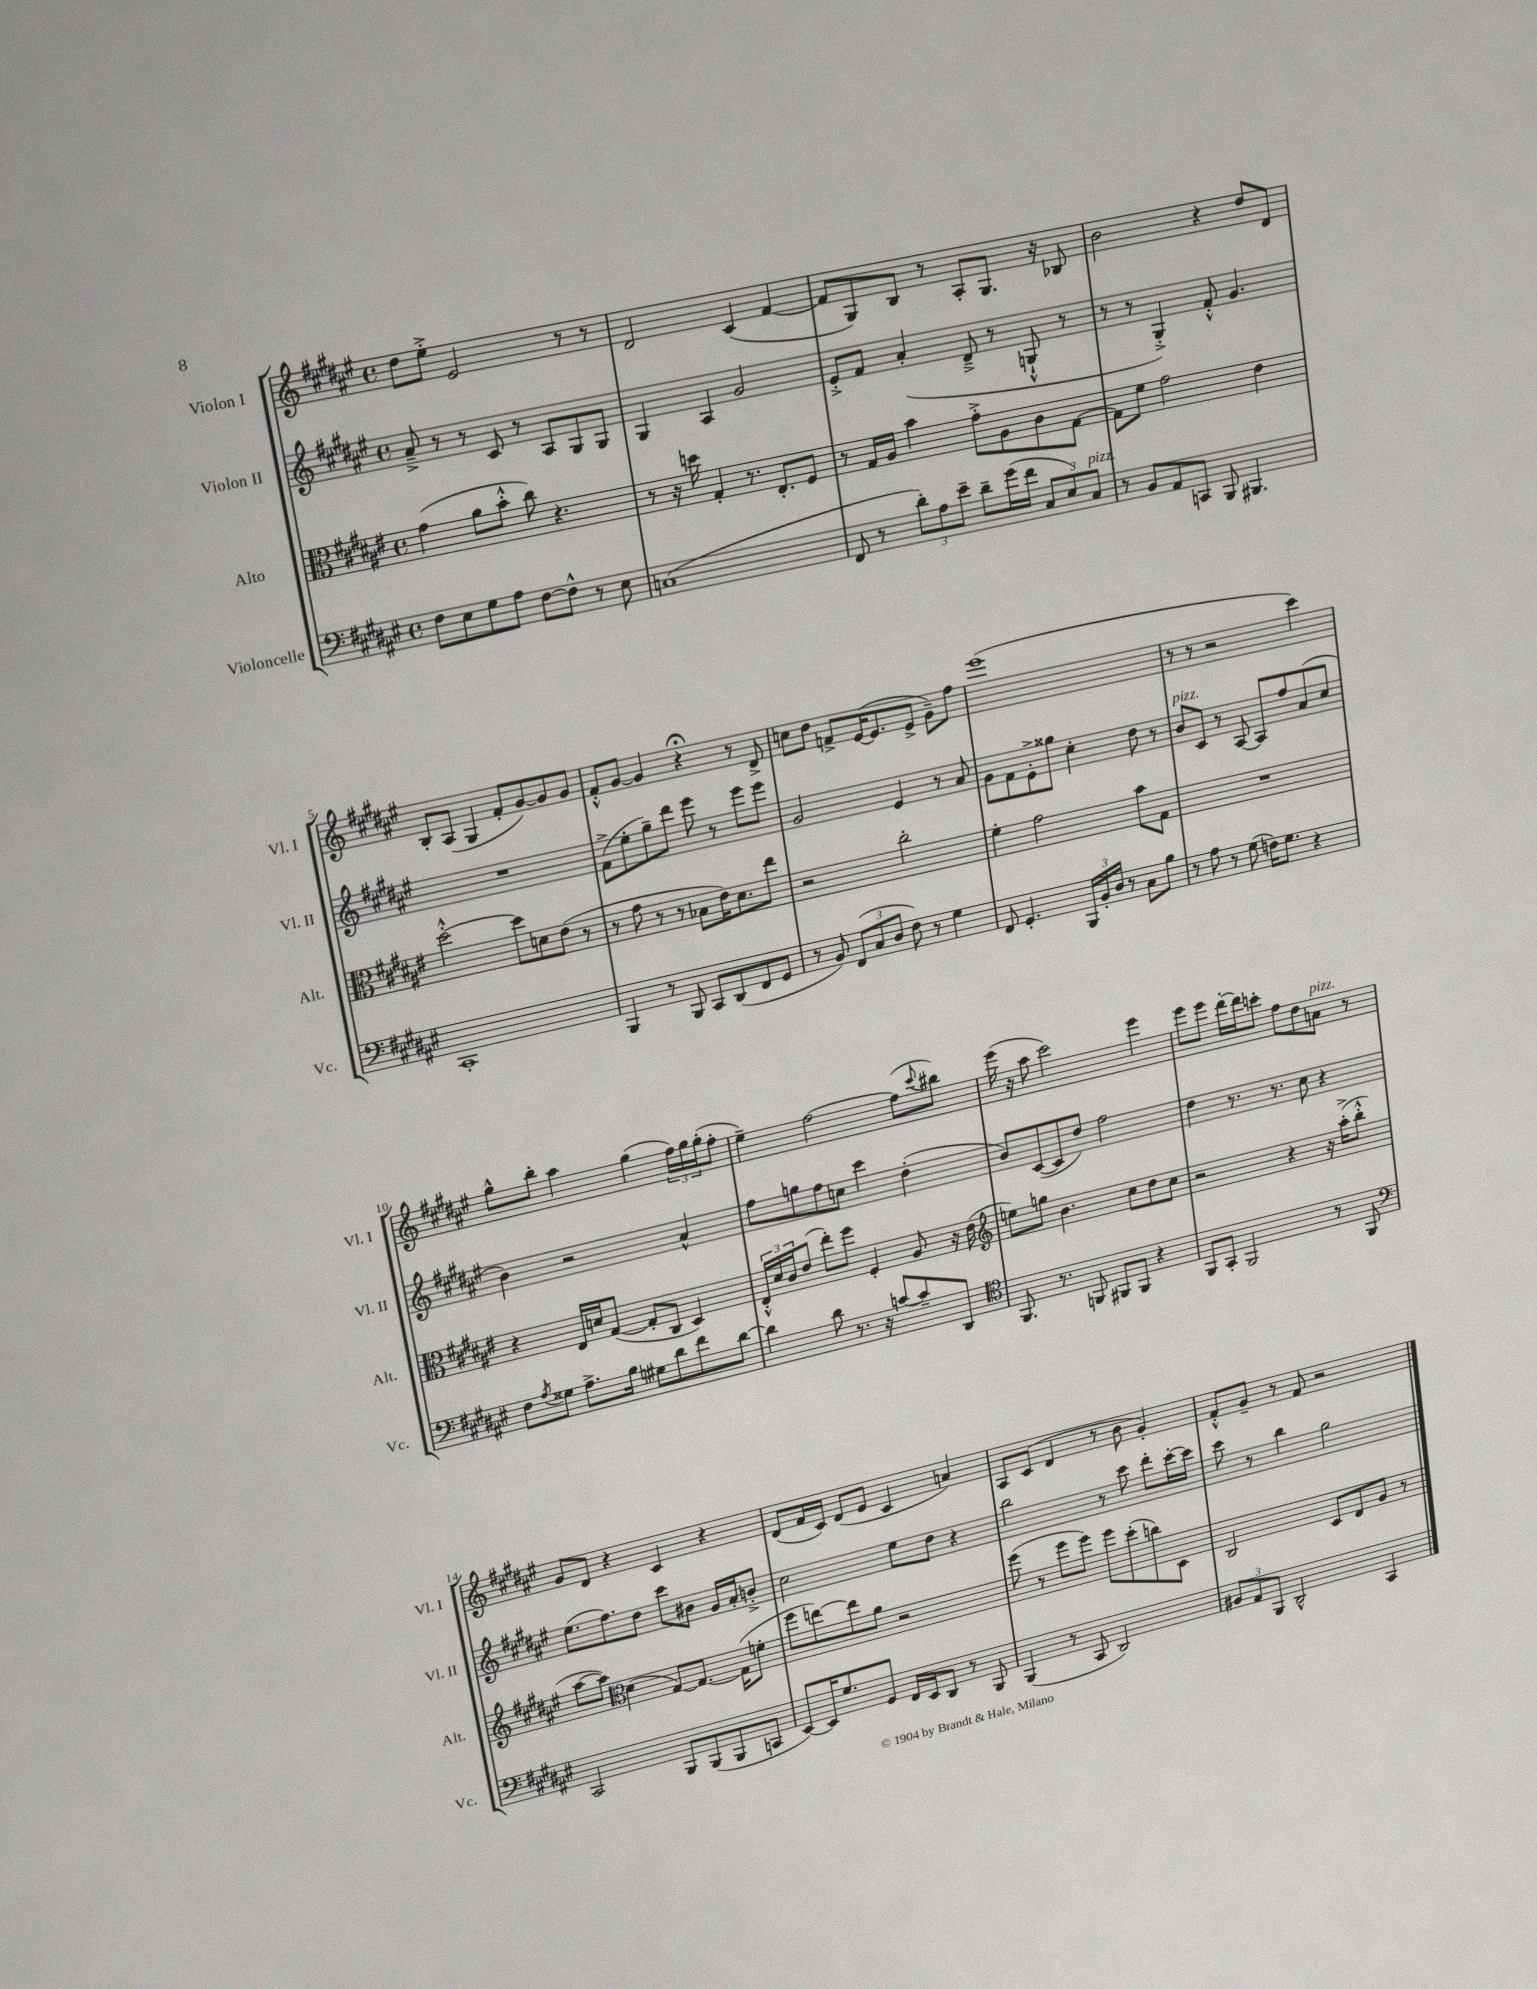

**kern	**kern	**kern	**kern
*staff4	*staff3	*staff2	*staff1
*clefF4	*clefC3	*clefG2	*clefG2
*k[f#c#g#d#a#e#]	*k[f#c#g#d#a#e#]	*k[f#c#g#d#a#e#]	*k[f#c#g#d#a#e#]
*M4/4	*M4/4	*M4/4	*M4/4
*met(c)	*met(c)	*met(c)	*met(c)
8F#	(4g#	8a#~^	8dd#
8E#	.	8r	8ee#'^
8G#	8a#	8r	2e#
8A#	8b'^^	8c#	.
[8F#	8cc#)	8r	.
8F#^^]	4.r	8A#	.
8r	.	8G#	8r
8E#	.	8G#	8r
=	=	=	=
(1C	8r	4G#	2d#
.	16r	.	.
.	16dd	.	.
.	4G#'	4A#	.
.	8.r	2g#	(4c#
.	8.E#'	.	.
.	.	.	[4f#
.	8F#	.	.
=	=	=	=
8FF#	8r	8e#'^	8f#]
8r	16G#	8f#	8G#)
.	16A#	.	.
12d#')	4b	(4a#'	8B
12A#	.	.	.
.	.	.	8r
12e#~	.	.	.
8d#~	8g#'^	8d#~^	8A#'
(16g#	8A#	8r	8.G#
16f#	.	.	.
12C#	8c#	8G`^^	.
.	.	.	16r
12E#)	.	.	.
.	[8G#	8r	8B-
12C#	.	.	.
=	=	=	=
8r	8G#]	8r	2b
8BB	8f#	8r	.
8AA#	2g#	4G#'^)	.
8CC	.	.	.
8BBB	.	8f#'^^	4r
4.BBB#	.	4.g#	.
.	4e#	.	8dd#
.	.	.	8d#
=	=	=	=
1CC#'	[2dd#'^^	1r	8B'
.	.	.	(8A#
.	.	.	4G#
.	8dd#]	.	8f#'
.	8d	.	[8g#)
.	(8e#	.	8g#]
.	8r	.	8g#
=	=	=	=
4BBB	8r	(8f#^	8f#'^^
.	8g#	8ee#'	[8g#
8r	8r	8gg#~)	4g#]
8BBB	8r	8ddd#	.
8CC#	8B-	8eee#	4r;
(8DD#	16e#)	8r	.
.	8.d#	.	.
8FF#	.	8eee#	8r
8GG#	8ee#	8eee#	8d#^
=	=	=	=
8r	2r	2g#	8cc
8BB)	.	.	8dd#
(12FF#	.	.	8f^
12C#	.	.	.
.	.	.	([16e#
12D#	.	.	.
.	.	.	8.e#]
8F#)	2cc#'	4e#	.
8r	.	.	8e#^
4G#	.	8r	8g#~)
.	.	8a#	8ff#
=	=	=	=
8FF#	4f#'	8g#	(1eee#
4.GG#'	.	8f#	.
.	2g#	8e#'^	.
.	.	8gg##	.
24BBB	.	4cc#'	.
24BB'	.	.	.
24D#	.	.	.
8r	.	.	.
8C#	8b	8dd#	.
8B	8G#	8r	.
=	=	=	=
8r	1r	8b	8r
8A#	.	8c#	8r
8r	.	8r	2r
(8G#	.	[8A#	.
16F)	.	8A#]	.
8.G#	.	.	.
.	.	8ff#	.
4r	.	(8a#	4ccc#)
.	.	8cc#	.
=	=	=	=
8F#	4r	4b)	8gg#^^
8qA#	.	.	.
8G##	.	.	8bb'
8.A#^	16E#	2r	4aa#
.	16d	.	.
.	([8G#	.	.
16B	.	.	.
8G#	8G#']	.	(4gg#
8d#	8C#	.	.
8f#	4D#)	4a#^^	24ff#)
.	.	.	24gg#
.	.	.	(24gg#'
[8d#	.	.	8ff#'
=	=	=	=
4d#]	24E#'^^	8ff#	4ee#~)
.	24d#	.	.
.	24c#	.	.
.	(8e#	8gg	.
8d#	8ee#')	8ff#	[2ff#
8.r	8ff#	8cc	.
.	4F#'	4ccc#	.
16r	.	.	.
[8c	.	.	.
8c~]	8A#	(4dd#'	(8ff#]
.	.	.	8qqccc#
8DD#	16r	.	8bb#)
.	(16e#	.	.
=	=	=	=
*clefC4	*clefG2	*	*
8.FF#	8ee)	8b)	(16eee#
.	.	.	16r
.	8gg	([8c#	8aa#
8.r	.	.	.
.	4.b	8c#]	2ccc#)
8FF	.	8dd#)	.
8FF#	.	2ff#	.
8FF#	8cc#	.	.
4r	8dd#	.	4eee#
.	8cc#	.	.
=	=	=	=
8FF#	2r	4dd#	8eee#
8GG#'	.	.	8eee#
2FF#	.	8.r	[16ddd#'
.	.	.	16ddd#]
.	.	.	8ccc'
.	.	8.r	.
.	4r	.	8ff#
.	.	8cc#	8dd#
8r	16r	4r	8a
.	(16aa#'^	.	.
8FF#	8bb'^^	.	8r
=	=	=	=
*clefF4	*	*	*
2CC#	[8aa#	(8.ee#	8g#
.	8aa#])	.	8d#
.	.	8.ff#)	.
*	*clefC3	*	*
.	(4d#	.	4r
.	.	8dd#	.
8BBB	[8G#)	8ccc#	4c#
(8BBB	8.G#_	8b#	.
8BBB	.	16g#	4r
.	(16G#]	16a#'	.
8CC	8f'	8b'^	.
=	=	=	=
[8EE#)	8ff#	2cc#	(8d#
16EE#]	[8ee)	.	16f#
8.G#	.	.	16c#)
.	8ee]	.	(8d#
8GG#	8a#	.	8e#
16FF#	2r	8ee#	4c#
16EE#	.	.	.
8DD#	.	8dd#	.
8r	.	4r	4a)
8BBB	.	.	.
=	=	=	=
(4BBB	(8ff#	2bb	8A#
.	8r	.	(8c#
8r	8ff#	.	4d#
8CC#	8ff#)	.	.
2DD#)	8ff#	8r	8r
.	(8dd#'	8ccc#	8b
.	8cc)	8ddd#'	4g#')
.	8D#	[16ccc#'	.
.	.	16ccc#]	.
=	=	=	=
12BB#	2C#	8ccc#	8f#'^^
12AA#	.	.	.
.	.	8r	8g#~
12BBB	.	.	.
2DD#^^	.	4bb	8r
.	.	.	8f#
.	8D#	2gg#	2r
.	8E#	.	.
4CC#	8A#	.	.
.	8r	.	.
==	==	==	==
*-	*-	*-	*-
